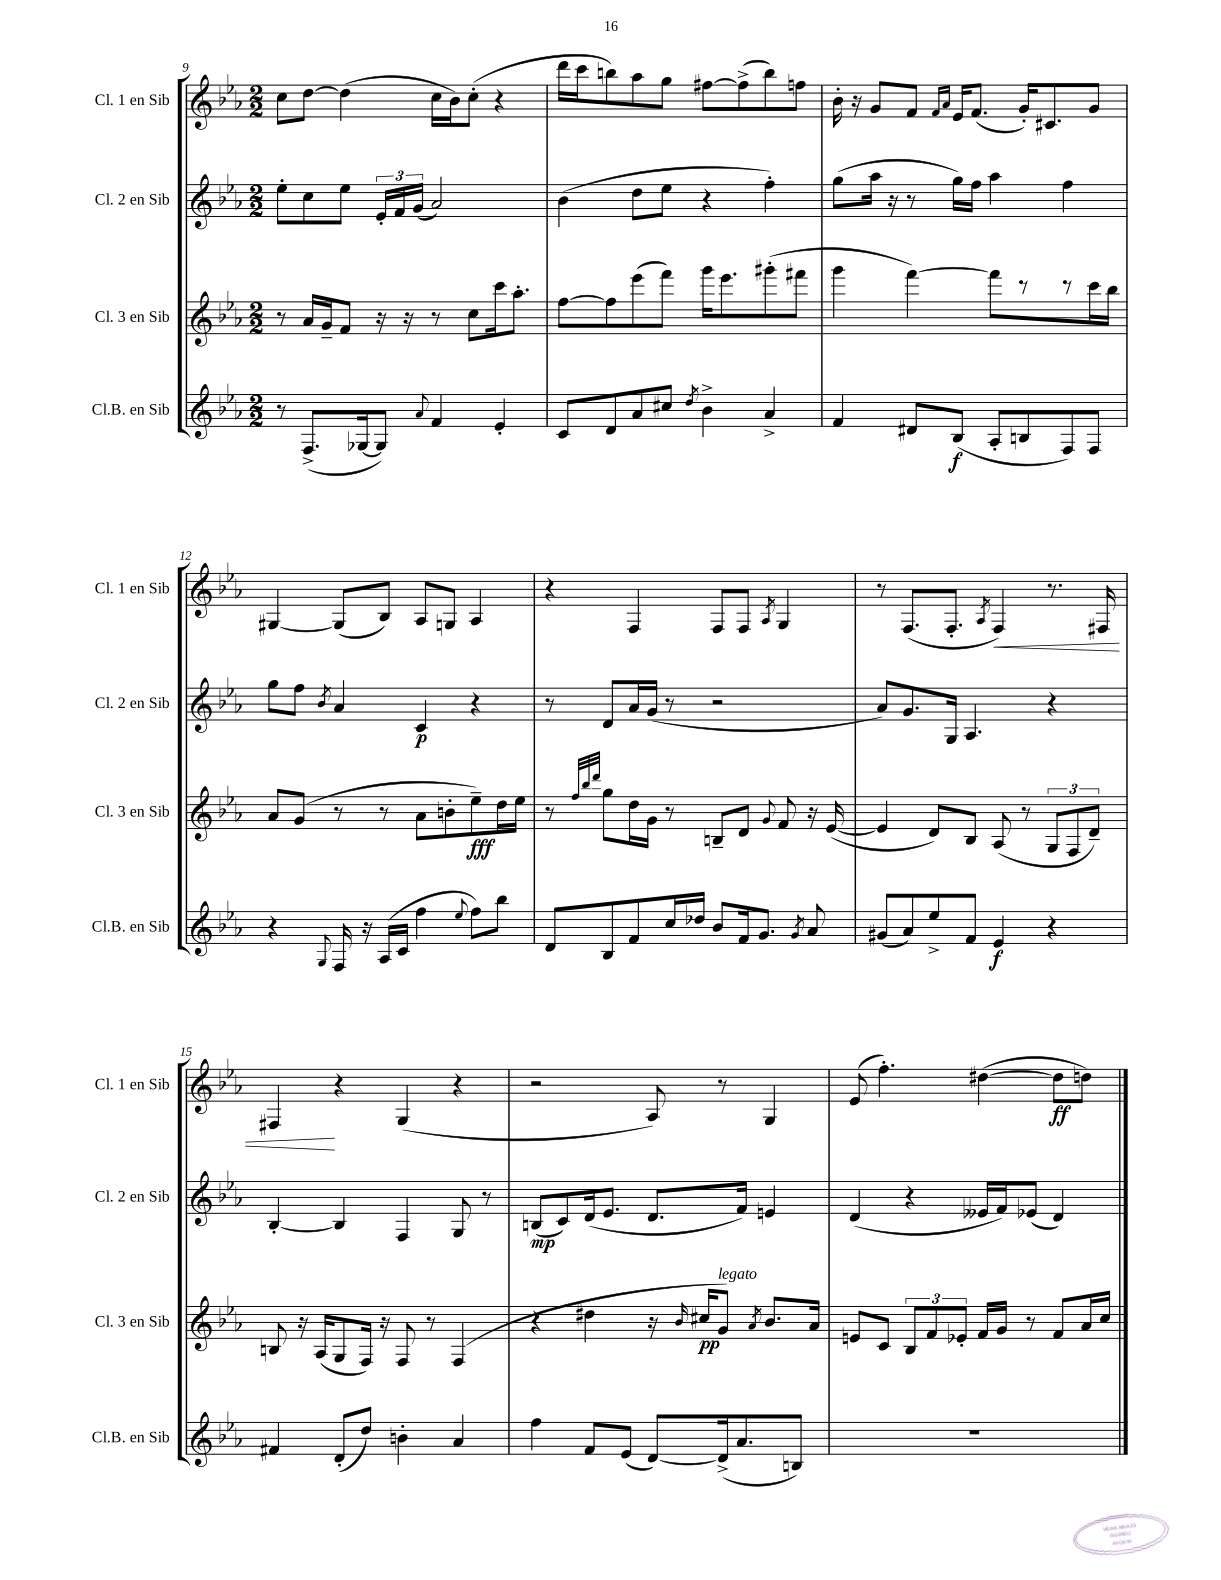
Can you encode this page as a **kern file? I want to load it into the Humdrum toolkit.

**kern	**dynam	**kern	**dynam	**kern	**dynam	**kern	**dynam
*part4	*part4	*part3	*part3	*part2	*part2	*part1	*part1
*staff4	*staff4	*staff3	*staff3	*staff2	*staff2	*staff1	*staff1
*I"Cl.B. en Sib	*	*I"Cl. 3 en Sib	*	*I"Cl. 2 en Sib	*	*I"Cl. 1 en Sib	*
*I'Cl.B. en Sib	*	*I'Cl. 3 en Sib	*	*I'Cl. 2 en Sib	*	*I'Cl. 1 en Sib	*
*clefG2	*	*clefG2	*	*clefG2	*	*clefG2	*
*k[b-e-a-]	*	*k[b-e-a-]	*	*k[b-e-a-]	*	*k[b-e-a-]	*
*M2/2	*	*M2/2	*	*M2/2	*	*M2/2	*
=9	=9	=9	=9	=9	=9	=9	=9
8r	.	8r	.	8ee-'\L	.	8cc\L	.
(8.F^/L	.	16a-/LL	.	8cc\	.	[8dd\J	.
.	.	16g~/J	.	.	.	.	.
.	.	8f/J	.	8ee-\J	.	(4dd\]	.
[16G-X/k	.	.	.	.	.	.	.
8G-/J])	.	16r	.	24e-'/LL	.	.	.
.	.	.	.	24f/	.	.	.
.	.	16r	.	.	.	.	.
.	.	.	.	(24g/JJ	.	.	.
8qqa-/	.	.	.	.	.	.	.
4f/	.	8r	.	2a-/)	.	16cc\LL	.
.	.	.	.	.	.	16b-\J)	.
.	.	8cc\L	.	.	.	(8cc'\J	.
4e-'/	.	16ccc\k	.	.	.	4r	.
.	.	8.aa-'\J	.	.	.	.	.
=10	=10	=10	=10	=10	=10	=10	=10
8c/L	.	[8ff\L	.	(4b-\	.	16ddd\LL	.
.	.	.	.	.	.	16ccc\J	.
8d/	.	8ff\]	.	.	.	8bbn\)	.
8a-/	.	(8eee-\	.	8dd\L	.	8aa-\	.
8cc#X/J	.	8fff\J)	.	8ee-\J	.	8gg\J	.
8qdd/	.	.	.	.	.	.	.
4b-^\	.	16ggg\KL	.	4r	.	[8ff#X\L	.
.	.	8.eee-\	.	.	.	.	.
.	.	.	.	.	.	(8ff#^\]	.
4a-^/	.	(8ggg#X'\	.	4ff'\)	.	8bb\)	.
.	.	8fff#X\J	.	.	.	8ffn\J	.
=11	=11	=11	=11	=11	=11	=11	=11
4f/	.	4ggg\	.	(8gg\L	.	16b-'\	.
.	.	.	.	.	.	16r	.
.	.	.	.	16aa-\Jk	.	8g/L	.
.	.	.	.	16r	.	.	.
8d#X/L	.	[4fff\)	.	8r	.	8f/J	.
.	.	.	.	.	.	16qqf/LL	.
.	.	.	.	.	.	16qqa-/JJ	.
(8B-/J	f	.	.	16gg\LL)	.	16e-/KL	.
.	.	.	.	16ff\JJ	.	(8.f/J	.
8A-'/L	.	8fff\L]	.	4aa-\	.	.	.
8Bn/	.	8r	.	.	.	16g'/KL)	.
.	.	.	.	.	.	8.c#X/	.
8F/)	.	8r	.	4ff\	.	.	.
8F/J	.	16ccc\L	.	.	.	8g/J	.
.	.	16bb-\JJ	.	.	.	.	.
!!LO:LB:g=z
=12	=12	=12	=12	=12	=12	=12	=12
4r	.	8a-/L	.	8gg\L	.	[4G#X/	.
.	.	(8g/J	.	8ff\J	.	.	.
8qqG/	.	.	.	8qb-/	.	.	.
16F/	.	8r	.	4a-/	.	(8G#/L]	.
16r	.	.	.	.	.	.	.
(16A-/LL	.	8r	.	.	.	8B-/J)	.
16c/JJ	.	.	.	.	.	.	.
4ff\	.	8a-\L	.	4c/	p	8A-/L	.
.	.	8bn'\	.	.	.	8Gn/J	.
8qqee-/	.	.	.	.	.	.	.
8ff\L)	.	8ee-~\)	fff	4r	.	4A-/	.
8bb-\J	.	16dd\L	.	.	.	.	.
.	.	16ee-\JJ	.	.	.	.	.
=13	=13	=13	=13	=13	=13	=13	=13
8d/L	.	8r	.	8r	.	4r	.
.	.	32qqff/LLL	.	.	.	.	.
.	.	32qqbb-/	.	.	.	.	.
.	.	32qqddd/JJJ	.	.	.	.	.
8B-/	.	8gg\L	.	8d/L	.	.	.
8f/	.	16dd\L	.	16a-/L	.	4F/	.
.	.	16g\JJ	.	(16g/JJ	.	.	.
16cc/L	.	8r	.	8r	.	.	.
16dd-X/JJ	.	.	.	.	.	.	.
8b-/L	.	8Bn~/L	.	2r	.	8F/L	.
16f/k	.	8d/J	.	.	.	8F/J	.
8.g/J	.	.	.	.	.	.	.
.	.	8qqg/	.	.	.	8qA-/	.
.	.	8f/	.	.	.	4G/	.
8qg/	.	.	.	.	.	.	.
8a-/	.	16r	.	.	.	.	.
.	.	([16e-/	.	.	.	.	.
=14	=14	=14	=14	=14	=14	=14	=14
(8g#X/L	.	4e-/]	.	8a-/L)	.	8r	.
8a-/)	.	.	.	8.g/	.	(8.F/L	.
8ee-^/	.	8d/L)	.	.	.	.	.
.	.	.	.	16G/Jk	.	8.F'/J	.
8f/J	.	8B-/J	.	4.A-/	.	.	.
.	.	.	.	.	.	8qA-/	.
!	!	!	!	!	!	!	!LO:HP:b
4e-/	f	(8A-/	.	.	.	4F/)	<
.	.	8r	.	.	.	.	.
4r	.	12G/L	.	4r	.	8.r	.
.	.	12F/	.	.	.	.	.
.	.	12d~/J)	.	.	.	.	.
.	.	.	.	.	.	16F#X/	.
!!LO:LB:g=z
=15	=15	=15	=15	=15	=15	=15	=15
4f#X/	.	8Bn/	.	[4B-'/	.	4F#X/	.
.	.	16r	.	.	.	.	.
.	.	(16A-/KL	.	.	.	.	.
(8d'/L	.	8G/	.	4B-/]	.	4r	[
8dd/J)	.	16F/Jk)	.	.	.	.	.
.	.	16r	.	.	.	.	.
4bn'\	.	8F/	.	4F/	.	(4G/	.
.	.	8r	.	.	.	.	.
4a-/	.	(4F/	.	8G/	.	4r	.
.	.	.	.	8r	.	.	.
=16	=16	=16	=16	=16	=16	=16	=16
4ff\	.	4r	.	(8Bn/L	mp	2r	.
.	.	.	.	8c/)	.	.	.
8f/L	.	4dd#X\	.	(16d/k	.	.	.
.	.	.	.	8.e-/J	.	.	.
(8e-/J	.	.	.	.	.	.	.
[8d/L)	.	16r	.	8.d/L	.	8A-/)	.
.	.	16qqb-/	.	.	.	.	.
.	.	16cc#X/KL	pp	.	.	.	.
!	!	!LO:TX:a:i:t=legato	!	!	!	!	!
(16d^/k]	.	8g/J)	.	.	.	8r	.
8.a-/	.	.	.	16f/Jk)	.	.	.
.	.	8qa-/	.	.	.	.	.
.	.	8.b-/L	.	4en/	.	4G/	.
8Bn/J)	.	.	.	.	.	.	.
.	.	16a-/Jk	.	.	.	.	.
=17	=17	=17	=17	=17	=17	=17	=17
1r	.	8en/L	.	(4d/	.	(8e-/	.
.	.	8c/J	.	.	.	4.ff'\)	.
.	.	12B-/L	.	4r	.	.	.
.	.	12f/	.	.	.	.	.
.	.	12e-X'/J	.	.	.	.	.
.	.	16f/LL	.	16e--X/LL	.	([4dd#X\	.
.	.	16g/JJ	.	16f/J)	.	.	.
.	.	8r	.	(8e-X/J	.	.	.
.	.	8f/L	.	4d/)	.	8dd#\L]	ff
.	.	16a-/L	.	.	.	8ddn\J)	.
.	.	16cc/JJ	.	.	.	.	.
==	==	==	==	==	==	==	==
*-	*-	*-	*-	*-	*-	*-	*-
